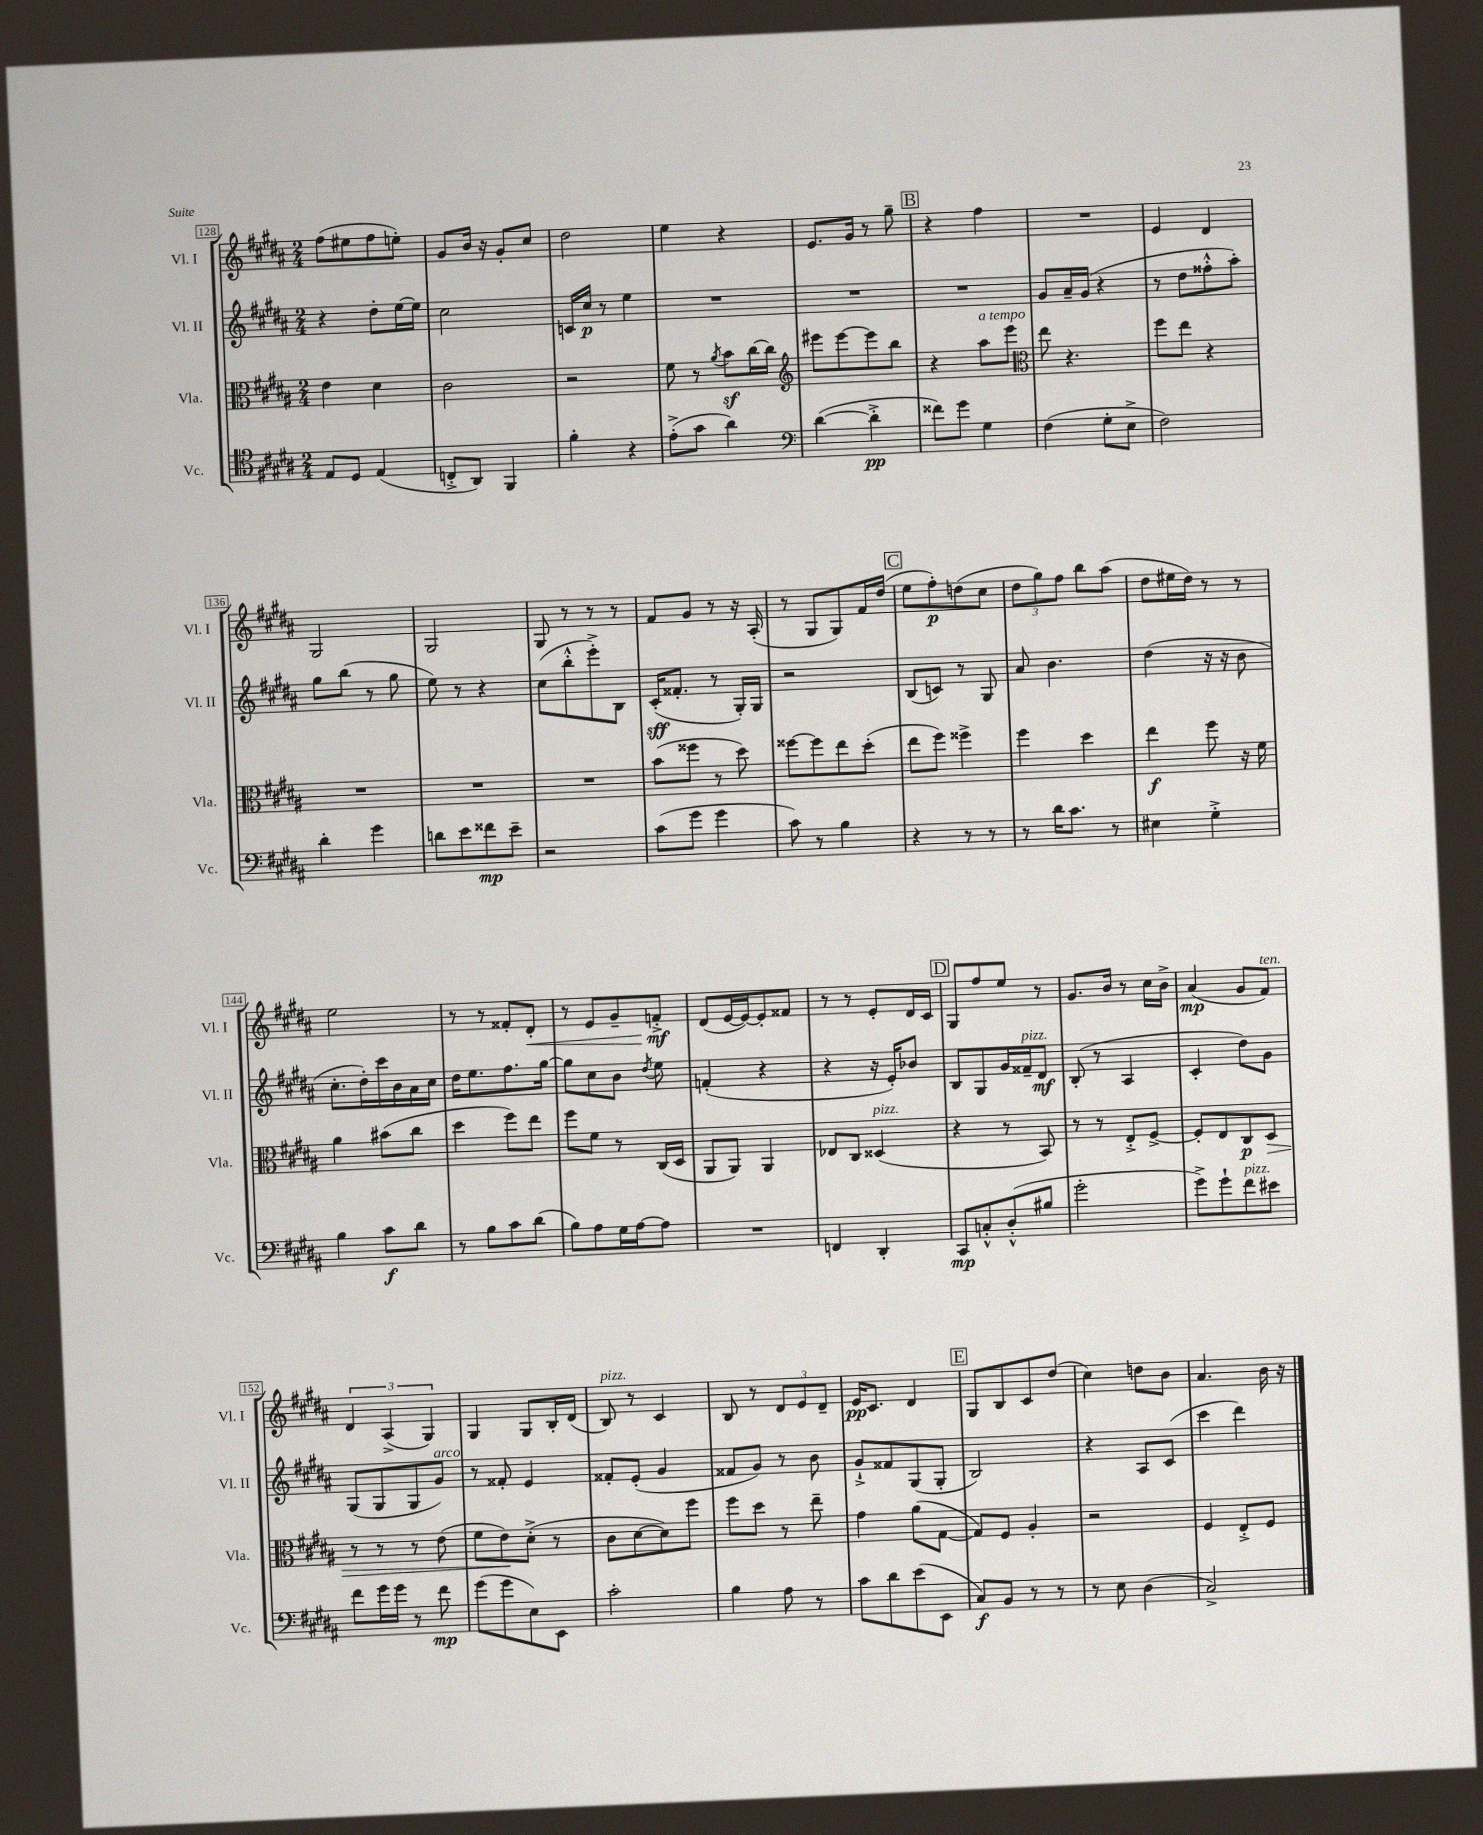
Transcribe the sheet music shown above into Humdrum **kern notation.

**kern	**kern	**kern	**kern
*staff4	*staff3	*staff2	*staff1
*clefC4	*clefC3	*clefG2	*clefG2
*k[f#c#g#d#a#]	*k[f#c#g#d#a#]	*k[f#c#g#d#a#]	*k[f#c#g#d#a#]
*M2/4	*M2/4	*M2/4	*M2/4
8E	4e	4r	(8ff#
8D#	.	.	8ee#
(4E	4d#	8dd#'	8ff#
.	.	[16ee	8ee')
.	.	16ee]	.
=	=	=	=
8C'^	2c#	2cc#	8g#
8AA#)	.	.	16b
.	.	.	16r
4FF#	.	.	8g#'
.	.	.	8cc#
=	=	=	=
4f#'	2r	16c	2dd#
.	.	16cc#	.
.	.	8r	.
4r	.	4ee	.
=	=	=	=
(8e'^	8f#	2r	4ee
8g#	8r	.	.
.	8qa#	.	.
4a#)	8b	.	4r
.	[16cc#	.	.
.	16cc#]	.	.
=	=	=	=
*clefF4	*clefG2	*	*
([4d#	8eee#	2r	8.e
.	[8eee#	.	.
.	.	.	16g#
4d#'^]	8eee#]	.	8r
.	8bb	.	8gg#~
=	=	=	=
8f##)	4r	2r	4r
8g#	.	.	.
4G#	8aa#	.	4ff#
.	8eee	.	.
=	=	=	=
*	*clefC3	*	*
(4F#	8ee	8g#	2r
.	4.r	16a#~	.
.	.	(16g#	.
8G#'	.	4r	.
8E^	.	.	.
=	=	=	=
2F#)	8ff#	8r	4e
.	8ee	8dd#	.
.	4r	8ff##'^^	4d#
.	.	8aa#')	.
=	=	=	=
4d#'	2r	8gg#	2G#
.	.	(8bb	.
4g#	.	8r	.
.	.	8gg#	.
=	=	=	=
8d	2r	8ee)	2G#
8e	.	8r	.
8f##	.	4r	.
8e~	.	.	.
=	=	=	=
2r	2r	(8cc#	8G#
.	.	8bb'^^	8r
.	.	8eee'^)	8r
.	.	8B	8r
=	=	=	=
(8c#	(8b	(16c#'	8f#
.	.	8.f##'	.
8g#	8ff##	.	8g#
4g#	8r	8r	8r
.	8dd#)	16G#')	16r
.	.	16G#	(16A#'
=	=	=	=
8c#)	[8ff##	2r	8r
8r	8ff##]	.	8G#
4B	8ee	.	8G#)
.	(8dd#'	.	16f#
.	.	.	(16dd#
=	=	=	=
4r	8ee	(8B	8ee
.	8ff#)	8c)	8ff#')
8r	4ff##^	8r	(8dd
8r	.	8G#	8cc#
=	=	=	=
8r	4ff#	8a#	12dd#
.	.	.	12gg#)
16d#	.	4.b	.
.	.	.	12ff#
8.c#	.	.	.
.	4dd#	.	8bb
8r	.	.	(8aa#
=	=	=	=
4E#	4ee	(4dd#	8dd#
.	.	.	16ee#
.	.	.	16dd#)
4G#'^	8ff#	16r	8r
.	.	16r	.
.	16r	8b	8r
.	16f#	.	.
=	=	=	=
4B	4a#	8.cc#'	2ee
.	.	16dd#')	.
8c#	(8b#	16ccc#	.
.	.	16b	.
8d#	8cc#	16a#	.
.	.	16cc#	.
=	=	=	=
8r	4dd#	16dd#	8r
.	.	8.ee	.
8B	.	.	8r
8c#	8ff#)	8.ff#	8f##'
(8d#	8ee	.	8d#'
.	.	[16gg#	.
=	=	=	=
8B)	8ff#	8gg#]	8r
8A#	8f#	8cc#	8e
16G#	8r	8b	8g#~
[16A#	.	.	.
.	.	8qdd#	.
8A#]	(16C#	8ee	8f'^
.	16D#	.	.
=	=	=	=
2r	8AA#	(4f'	(8d#
.	8AA#)	.	[16e
.	.	.	16e_)
.	4AA#	4r	8e']
.	.	.	8f##
=	=	=	=
4FF	8E-	4r	8r
.	8C#	.	8r
4DD#'	(4D##	16r	8e'
.	.	16e')	.
.	.	8b-	16d#
.	.	.	16c#
=	=	=	=
8CC#	4r	8B	8G#
8C'^^	.	8G#	8ff#
(8D#'^^	8r	16g#	8ee
.	.	16f##~	.
8B#	8BB)	8d#	8r
=	=	=	=
2g#'	8r	(8B'	8.g#
.	8r	8r	.
.	.	.	16b
.	8E'^	4A#	8r
.	[8F#^	.	16cc#
.	.	.	16b^
=	=	=	=
8g#^)	8F#']	4c#'	(4a#
8g#`	8E	.	.
8f#	8C#	8dd#)	8g#
8e#	8D#	8g#	8f#)
=	=	=	=
8f#	8r	(8G#	6d#
16g#	8r	8G#	.
.	.	.	(6A#^
16g#	.	.	.
8r	8r	8G#	.
.	.	.	6G#)
8f#	(8e	8g#)	.
=	=	=	=
(8g#	8f#	8r	4G#
8g#	8e)	8f##'	.
8E)	(8d#'^	4e	8G#
8EE	8r	.	16B'
.	.	.	(16d#
=	=	=	=
2c#'	8c#	8f##'	8B)
.	[8d#	(8e'	8r
.	8d#])	4g#	4c#
.	8ff#	.	.
=	=	=	=
4B	8ff#	8f##	8B
.	8dd#	8g#)	8r
8A#	8r	8r	12d#
.	.	.	12e
8r	8ee~	8b	.
.	.	.	12d#~
=	=	=	=
8c#	4g#	8g#`^	16e
.	.	.	8.c#
8d#	.	8f##	.
(8e	(8a#	(8G#	4d#
8EE	[8G#	8G#'	.
=	=	=	=
8C#)	8G#])	2B)	8G#
8BB	8F#	.	8B
8r	4A#'	.	8c#
8r	.	.	(8dd#
=	=	=	=
8r	2r	4r	4cc#)
8E	.	.	.
(4D#	.	8A#	8dd
.	.	(8c#	8b
=	=	=	=
2C#^)	4F#	4ccc#	4.a#
.	8E'^	4ddd#)	.
.	8F#	.	16b
.	.	.	16r
==	==	==	==
*-	*-	*-	*-
